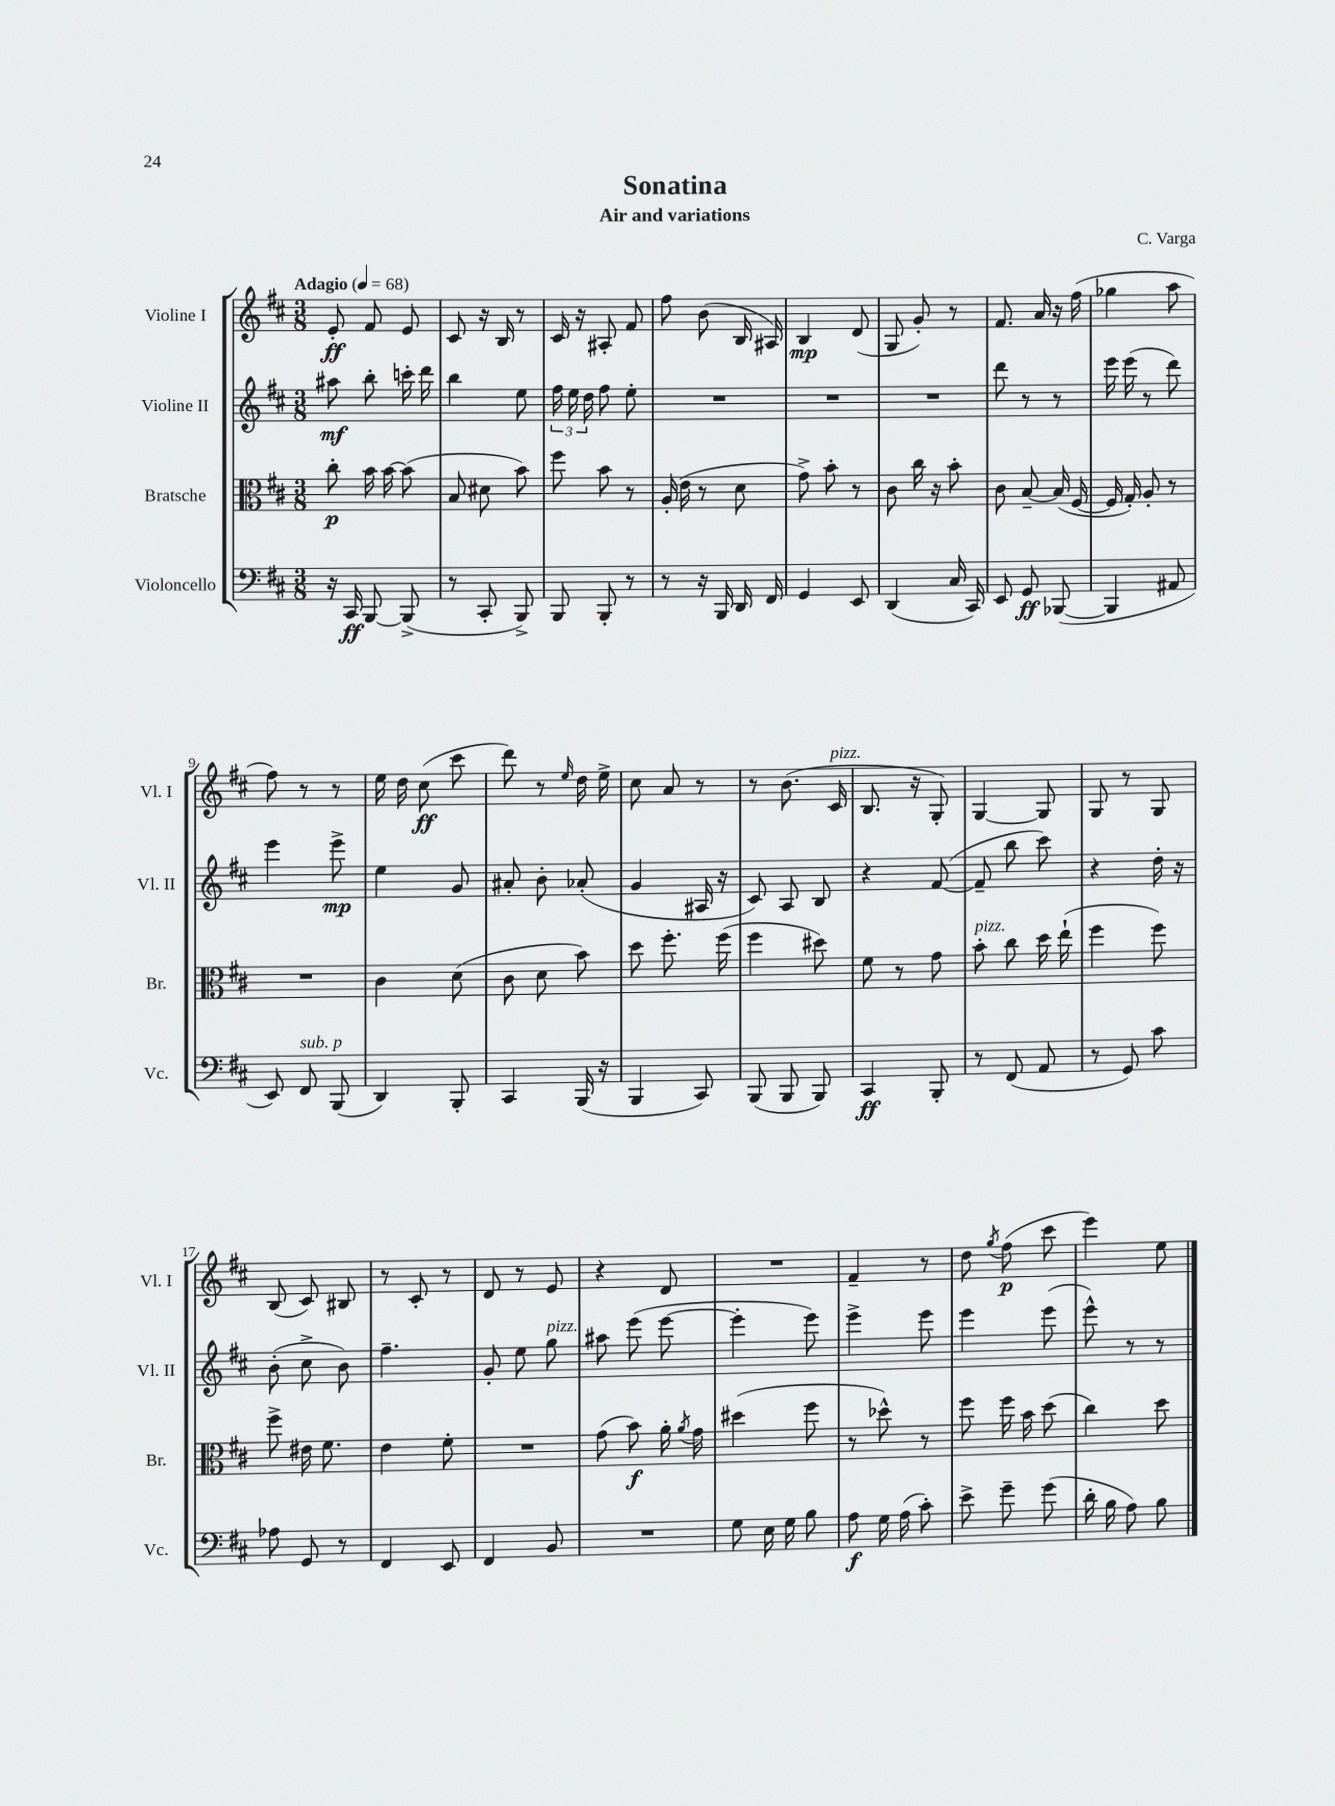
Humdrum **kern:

**kern	**dynam	**kern	**dynam	**kern	**dynam	**kern	**dynam
*part4	*part4	*part3	*part3	*part2	*part2	*part1	*part1
*staff4	*staff4	*staff3	*staff3	*staff2	*staff2	*staff1	*staff1
*I"Violoncello	*	*I"Bratsche	*	*I"Violine II	*	*I"Violine I	*
*I'Vc.	*	*I'Br.	*	*I'Vl. II	*	*I'Vl. I	*
*clefF4	*	*clefC3	*	*clefG2	*	*clefG2	*
*k[f#c#]	*	*k[f#c#]	*	*k[f#c#]	*	*k[f#c#]	*
*M3/8	*	*M3/8	*	*M3/8	*	*M3/8	*
*MM68	*	*MM68	*	*MM68	*	*MM68	*
=1	=1	=1	=1	=1	=1	=1	=1
!	!	!	!	!	!	!LO:TX:a:B:t=Adagio	!
16r	.	8cc#'\	p	8aa#X\	mf	8e'/	ff
16CC#/	ff	.	.	.	.	.	.
[8BBB/	.	16b\	.	8bb'\	.	8f#/	.
.	.	[16b\	.	.	.	.	.
(8BBB^/]	.	(8b\]	.	16cccn'\	.	8e/	.
.	.	.	.	16ddd\	.	.	.
=2	=2	=2	=2	=2	=2	=2	=2
8r	.	8B/	.	4bb\	.	8c#/	.
8CC#'/	.	8d#X\	.	.	.	16r	.
.	.	.	.	.	.	16B/	.
8BBB^/)	.	8b\)	.	8ee\	.	8r	.
=3	=3	=3	=3	=3	=3	=3	=3
8BBB/	.	8ff#\	.	24ff#\	.	16c#/	.
.	.	.	.	24ee\	.	.	.
.	.	.	.	.	.	16r	.
.	.	.	.	24dd\	.	.	.
8BBB'/	.	8b\	.	8ff#\	.	8A#X'/	.
8r	.	8r	.	8ee'\	.	8f#/	.
=4	=4	=4	=4	=4	=4	=4	=4
8r	.	(16A'/	.	4.r	.	8ff#\	.
.	.	16e\	.	.	.	.	.
16r	.	8r	.	.	.	(8b\	.
16BBB/	.	.	.	.	.	.	.
16DD/	.	8d\	.	.	.	16B/	.
16FF#/	.	.	.	.	.	16A#X/)	.
=5	=5	=5	=5	=5	=5	=5	=5
4GG/	.	8g^\)	.	4.r	.	4B/	mp
.	.	8b'\	.	.	.	.	.
8EE/	.	8r	.	.	.	(8d/	.
=6	=6	=6	=6	=6	=6	=6	=6
(4DD/	.	8c#\	.	4.r	.	8G/	.
.	.	16cc#\	.	.	.	8g'/)	.
.	.	16r	.	.	.	.	.
16C#/	.	8b'\	.	.	.	8r	.
16CC#/)	.	.	.	.	.	.	.
=7	=7	=7	=7	=7	=7	=7	=7
8EE/	.	8c#\	.	8ddd\	.	8.f#/	.
8GG/	ff	[8B~/	.	8r	.	.	.
.	.	.	.	.	.	16a/	.
([8BBB-X/	.	(16B/]	.	8r	.	16r	.
.	.	[16F#/	.	.	.	(16ff#\	.
=8	=8	=8	=8	=8	=8	=8	=8
4BBB-/]	.	16F#/]	.	16eee\	.	4gg-X\	.
.	.	16G'/)	.	(16eee\	.	.	.
.	.	8A'/	.	8r	.	.	.
8AA#X/	.	8r	.	8ddd\)	.	8aa\	.
!!LO:LB:g=z
=9	=9	=9	=9	=9	=9	=9	=9
8EE/)	.	4.r	.	4eee\	.	8ff#\)	.
!LO:TX:a:i:t=sub. p	!	!	!	!	!	!	!
8FF#/	.	.	.	.	.	8r	.
(8BBB/	.	.	.	8eee^\	mp	8r	.
=10	=10	=10	=10	=10	=10	=10	=10
4DD/)	.	4c#\	.	4ee\	.	16ee\	.
.	.	.	.	.	.	16dd\	.
.	.	.	.	.	.	(8cc#\	ff
8BBB'/	.	(8d\	.	8g/	.	8ccc#\	.
=11	=11	=11	=11	=11	=11	=11	=11
4CC#/	.	8c#\	.	8a#X'/	.	8ddd\)	.
.	.	8d\	.	8b'\	.	8r	.
.	.	.	.	.	.	16qqee/	.
(16BBB/	.	8b\)	.	(8a-X'/	.	16dd\	.
16r	.	.	.	.	.	16ee^\	.
=12	=12	=12	=12	=12	=12	=12	=12
4BBB/	.	8dd\	.	4g/	.	8cc#\	.
.	.	8.ff#'\	.	.	.	8a/	.
8CC#/)	.	.	.	16A#X/	.	8r	.
.	.	(16ff#\	.	16r	.	.	.
=13	=13	=13	=13	=13	=13	=13	=13
(8BBB/	.	4ff#\	.	8c#/)	.	8r	.
8BBB/	.	.	.	8A/	.	(8.b\	.
8BBB/)	.	8dd#X\)	.	8B/	.	.	.
!	!	!	!	!	!	!LO:TX:a:i:t=pizz.	!
.	.	.	.	.	.	16c#/	.
=14	=14	=14	=14	=14	=14	=14	=14
4CC#/	ff	8f#\	.	4r	.	8.B/	.
.	.	8r	.	.	.	.	.
.	.	.	.	.	.	16r	.
8BBB'/	.	8g\	.	([8f#/	.	8G'/)	.
=15	=15	=15	=15	=15	=15	=15	=15
!	!	!LO:TX:a:i:t=pizz.	!	!	!	!	!
8r	.	8b'\	.	8f#~/]	.	[4G/	.
(8FF#/	.	8cc#\	.	8bb\	.	.	.
8AA/	.	16dd\	.	8ccc#\)	.	8G/]	.
.	.	(16ee`\	.	.	.	.	.
=16	=16	=16	=16	=16	=16	=16	=16
8r	.	4ff#\	.	4r	.	8G/	.
8GG/)	.	.	.	.	.	8r	.
8c#\	.	8ff#\)	.	16dd'\	.	8G/	.
.	.	.	.	16r	.	.	.
!!LO:LB:g=z
=17	=17	=17	=17	=17	=17	=17	=17
8A-X\	.	8ff#^\	.	(8b'\	.	(8B/	.
8GG/	.	16e#X\	.	8cc#^\	.	8c#/)	.
.	.	8.f#\	.	.	.	.	.
8r	.	.	.	8b\)	.	8B#X/	.
=18	=18	=18	=18	=18	=18	=18	=18
4FF#/	.	4e\	.	4.ff#~\	.	8r	.
.	.	.	.	.	.	8c#'/	.
8EE/	.	8f#'\	.	.	.	8r	.
=19	=19	=19	=19	=19	=19	=19	=19
4FF#/	.	4.r	.	8g'/	.	8d/	.
.	.	.	.	8ee\	.	8r	.
!	!	!	!	!LO:TX:a:i:t=pizz.	!	!	!
8BB/	.	.	.	8gg\	.	8e/	.
=20	=20	=20	=20	=20	=20	=20	=20
4.r	.	(8g\	.	8aa#X\	.	4r	.
.	.	8b\)	f	(8eee\	.	.	.
.	.	16a'\	.	[8eee\	.	8d/	.
.	.	8qa/	.	.	.	.	.
.	.	16g\	.	.	.	.	.
=21	=21	=21	=21	=21	=21	=21	=21
8G\	.	(4dd#X\	.	4eee'\]	.	4.r	.
16E\	.	.	.	.	.	.	.
16G\	.	.	.	.	.	.	.
8B\	.	8ff#\	.	8eee\)	.	.	.
=22	=22	=22	=22	=22	=22	=22	=22
8A\	f	8r	.	4eee^\	.	4f#~/	.
16G\	.	8dd-X^^\)	.	.	.	.	.
(16A\	.	.	.	.	.	.	.
8c#'\)	.	8r	.	8eee\	.	8r	.
=23	=23	=23	=23	=23	=23	=23	=23
8e^\	.	8ff#\	.	4eee\	.	8dd\	.
.	.	.	.	.	.	8qgg/	.
8g~\	.	16ff#\	.	.	.	(8ff#\	p
.	.	16b\	.	.	.	.	.
(8g\	.	(8dd\	.	(8eee\	.	8ccc#\	.
=24	=24	=24	=24	=24	=24	=24	=24
16d'\	.	4cc#\)	.	8eee^^\)	.	4eee\)	.
16B\	.	.	.	.	.	.	.
8A\)	.	.	.	8r	.	.	.
8B\	.	8dd\	.	8r	.	8ee\	.
==	==	==	==	==	==	==	==
*-	*-	*-	*-	*-	*-	*-	*-
